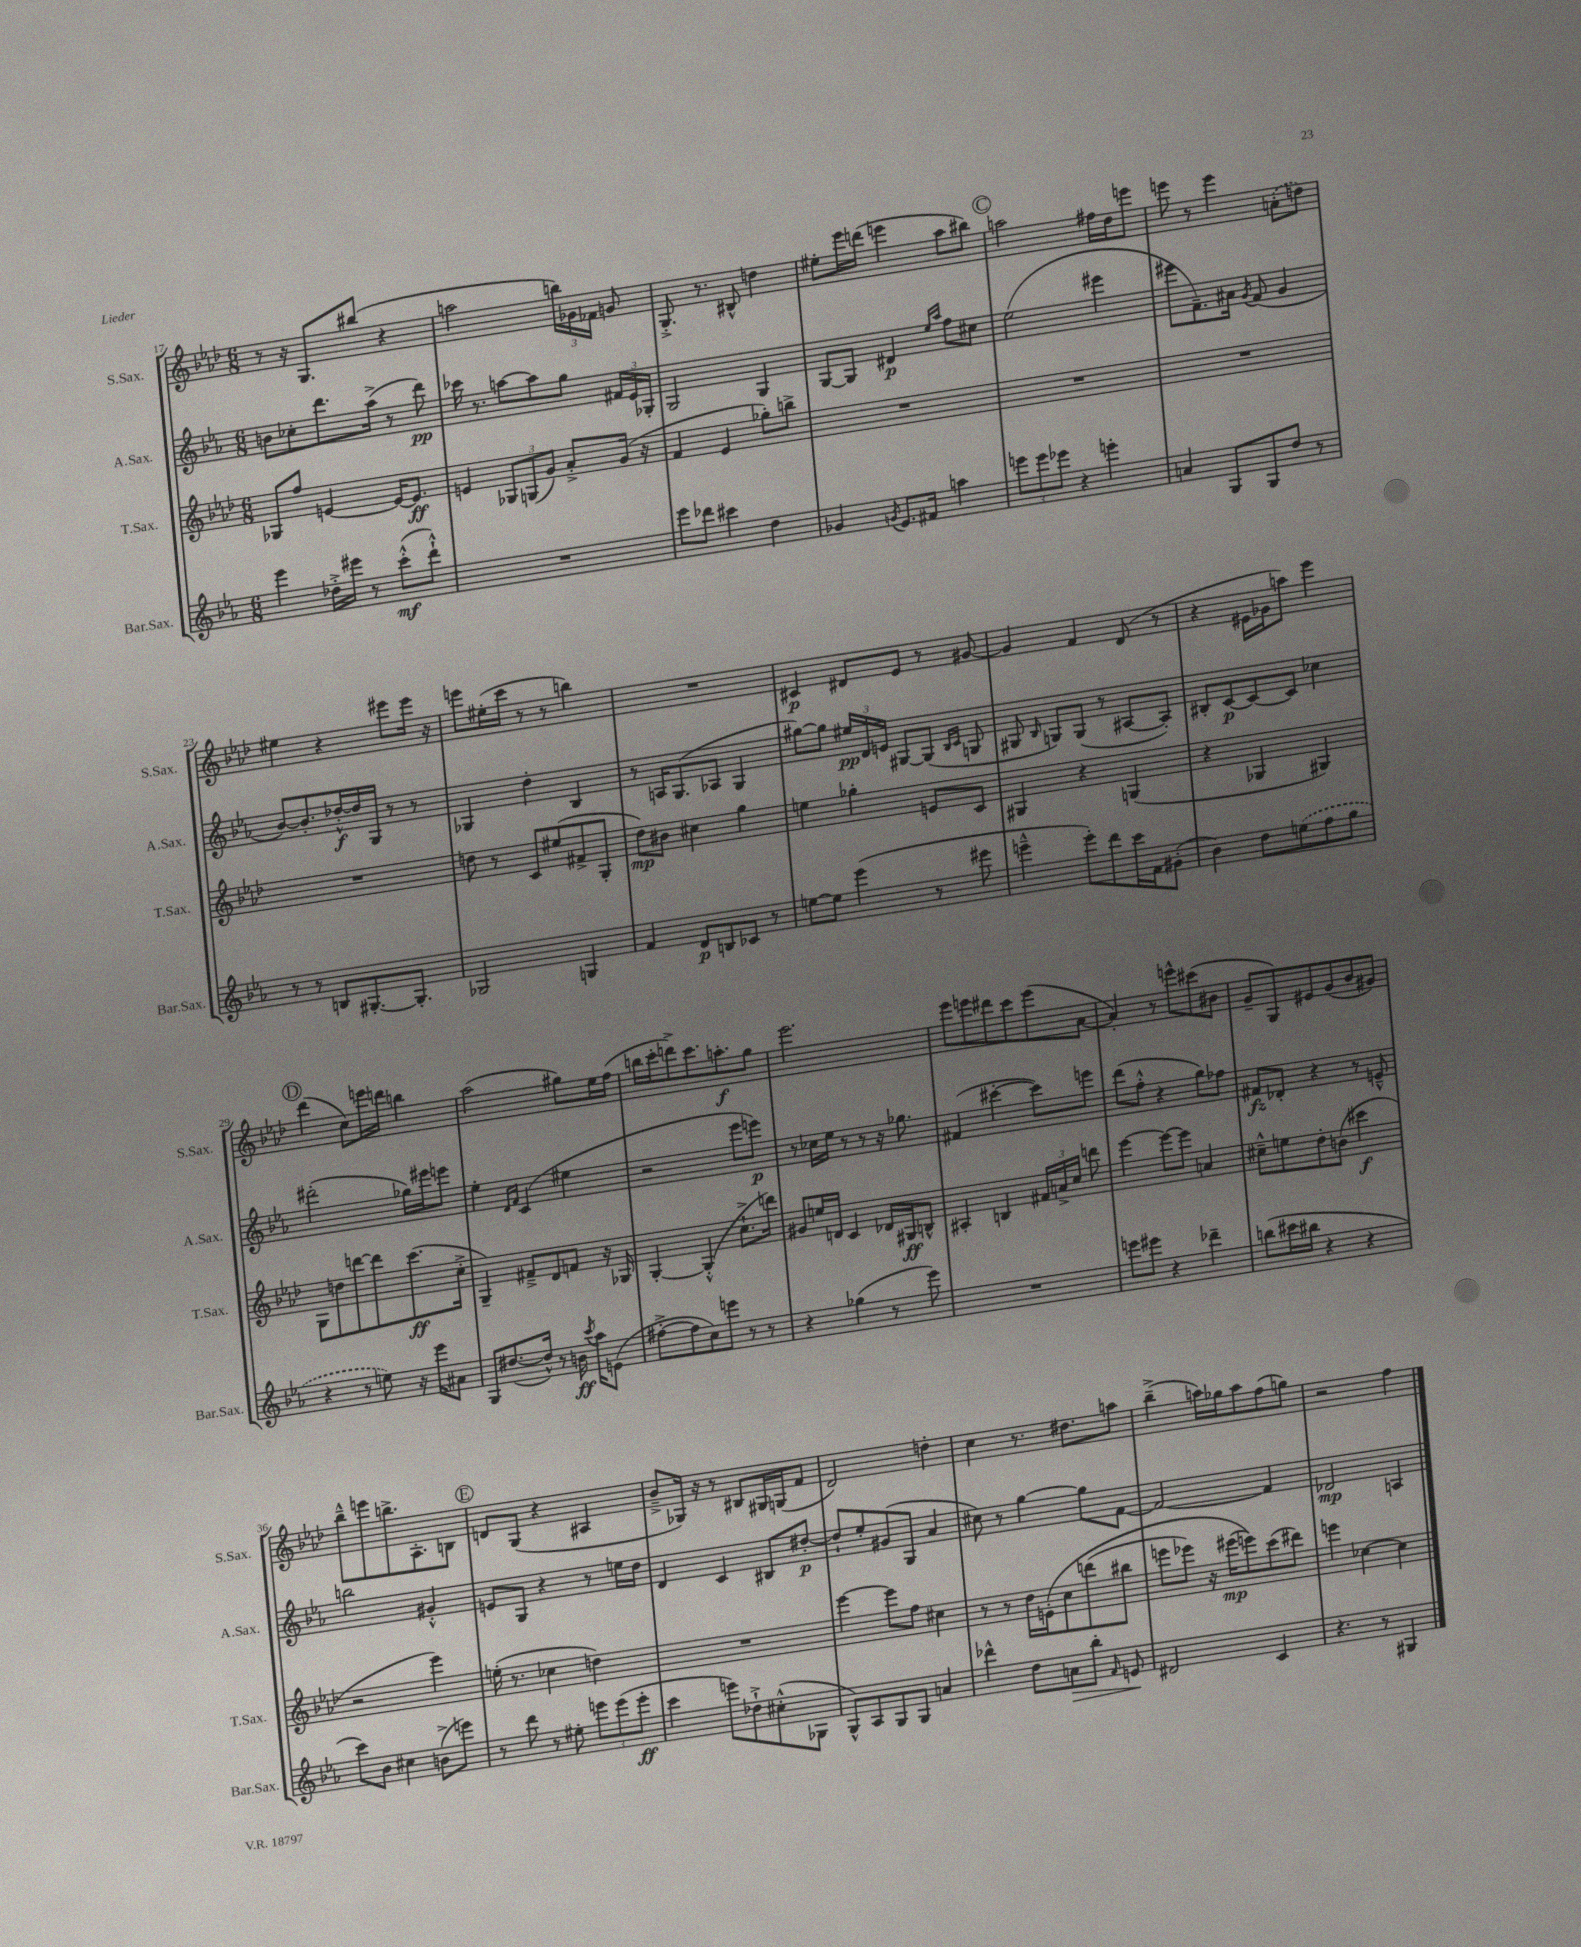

**kern	**kern	**kern	**kern
*staff4	*staff3	*staff2	*staff1
*clefG2	*clefG2	*clefG2	*clefG2
*k[b-e-a-]	*k[b-e-a-d-]	*k[b-e-a-]	*k[b-e-a-d-]
*M6/8	*M6/8	*M6/8	*M6/8
4eee-	8G-	8b	8r
.	8ff	8cc-'	16r
.	.	.	8.G
16dd-'^	[4e	8.ddd	.
16eee#	.	.	.
8r	.	.	(8bb#
.	.	(16aa-^	.
(8ccc'^^	16e_	8r	4r
.	8.e]	.	.
8ddd`^^)	.	8ddd)	.
=	=	=	=
2.r	4e	16ccc-	2aa
.	.	8.r	.
.	12G-	[8aa	.
.	(12G	.	.
.	.	8aa]	.
.	12g)	.	.
.	8a-'^	8gg	24bb)
.	.	.	24g-
.	.	.	24f-
.	(16g	24f#	8g
.	.	24e-	.
.	16r	.	.
.	.	24G-'	.
=	=	=	=
8eee-	4f	2G	8.G'^
8ddd-	.	.	.
.	.	.	8.r
4ccc#	4e-	.	.
.	.	.	8B#^^
4dd	8gg-')	4G	4dd
.	8bb^	.	.
=	=	=	=
4g-	2.r	[8G	8ee#'
.	.	8G]	16eee-
.	.	.	(16ddd
8qg	.	.	.
8.e-	.	4d#	4eee
16f#	.	.	.
.	.	16qqee-	.
.	.	16qqaa-	.
4aa	.	8ff	8aa-
.	.	8cc#	8bb#)
=	=	=	=
12eee	2.r	(2ee-	2aa
12eee	.	.	.
12eee-	.	.	.
4r	.	.	.
4eee'	.	4eee#	16ff#
.	.	.	16dd-
.	.	.	8eee
=	=	=	=
4a	2.r	8eee#	8eee
.	.	8.f~)	8r
8G	.	.	4eee
.	.	16a#	.
.	.	8qg	.
8G	.	(8f	.
8dd	.	4g	(8a'
8r	.	.	8dd)
=	=	=	=
8r	2.r	[8b-)	4ee#
8r	.	8.b-']	.
8B	.	.	4r
.	.	[16dd-'^^	.
[8.G#'	.	16dd-]	.
.	.	16G	.
.	.	8r	8eee#
8.G#']	.	.	.
.	.	8r	16eee#
.	.	.	16r
=	=	=	=
2G-	8dd	4G-	8eee
.	8r	.	(16ee#'
.	.	.	16ccc
.	8c	4dd'	8r
.	(8ee#	.	8r
4G	8f#^	4B-	4bb)
.	8G'	.	.
=	=	=	=
4f	8dd-)	8r	2.r
.	8b#	16A	.
.	.	(8.G	.
8d	4cc#	.	.
8B	.	8A-	.
8c-	4gg	4G	.
8r	.	.	.
=	=	=	=
[8ee	4ee	[8gg#)	4c#
8ee]	.	8gg#]	.
(4eee-	4gg-'	24ee#	8d#
.	.	24d	.
.	.	24e	.
.	.	[8G#	8e-
8r	8e	(8G#]	8r
.	.	16qqB-	.
.	.	16qqc	.
8eee#	8c	8G	[8g#
=	=	=	=
4eee~^^	4G#	8G#	4g#]
.	.	16qqB-	.
.	.	8G)	.
8eee')	4r	(8G	4f
8ddd	.	8r	.
16ccc	(4G	[8A#	(8d-
16f	.	.	.
(8g#'	.	8A#'])	8r
=	=	=	=
4b-)	4r	8B#'	4r
.	.	[8c	.
8dd	4G-	8c_	16e#
.	.	.	16g-
(8ee	.	8c]	8aa)
8ff	4G#)	4cc-	4eee-
8gg	.	.	.
=	=	=	=
4r	8G	(2ddd#'	(4ddd-
.	8dd	.	.
8r	[8ddd	.	8cc)
8ee)	8ddd]	.	16eee
.	.	.	16ddd
16r	(8.ccc	16gg-)	4bb
16eee-	.	16eee#	.
8a#	.	8eee	.
.	16cc'^	.	.
=	=	=	=
8G	4G~)	4ee-'	(2aa-
([8.dd#	.	.	.
.	.	16qqd	.
.	.	16qqf	.
.	8f#~^	(4c	.
16dd#^^])	.	.	.
8r	8d-	.	.
16b	8f	4ee#	8gg#)
8qccc	.	.	.
16aa-	.	.	.
(8e	16r	.	16ee-
.	16G-	.	(16ff
=	=	=	=
[8ff#'^	[4G'	2r	16bb
.	.	.	16ccc'
8ff#]	.	.	8ddd^)
8cc)	(4G'^^]	.	8.ccc
8eee	.	.	.
.	.	.	8.aa'
8r	8.cc`^	8eee-	.
8r	.	8eee)	8gg
.	16ddd)	.	.
=	=	=	=
4r	8g#	8r	2.eee-
.	16ee	16cc-	.
.	16d	16ee-	.
(4gg-	4c	8r	.
.	.	8r	.
8r	16d-	16r	.
.	16G#	8.gg-	.
8eee-)	8B^^	.	.
=	=	=	=
2.r	4A#'	(4f#	8eee-
.	.	.	8eee
.	4B	[4ccc#'	8ddd#
.	.	.	8ccc
.	24f#	8ccc#])	(8eee
.	24a^	.	.
.	24cc	.	.
.	8ddd	8eee	[8a-
=	=	=	=
8eee	[4eee-	(8ddd	4a-'])
8eee#	.	8ff'^^	.
4r	8eee-_	4r	8r
.	8eee-]	.	8eee^^
4ddd-~	4a	8gg)	(8ccc#
.	.	8ff-	8b#
=	=	=	=
(8bb	8cc#~^^	8f#	8g~
16ccc#	8ee	8d-'	8G)
16bb#	.	.	.
4r	8dd-'	4r	8e#
.	(8b	.	(8g
4r	4ccc#	8r	8b-
.	.	8e~^^	8g#)
=	=	=	=
8ccc)	2r	2bb	8bb-~^^
8b-	.	.	8eee
4cc#	.	.	8.bb^
.	.	.	8.A-'
(8b^	4eee-)	4g#'^^	.
8eee)	.	.	8B
=	=	=	=
8r	(16ee'	8e	8d
.	8.r	.	.
8ddd	.	8G	(8G
8r	4cc-	4r	4r
8ee#'	.	.	.
12eee	4dd)	8r	4A#
(12eee	.	.	.
.	.	16ee	.
12eee'	.	.	.
.	.	16dd	.
=	=	=	=
4ccc	2.r	4d	8b-~^
.	.	.	16G-)
.	.	.	16r
8eee)	.	4c	8r
8dd-`^	.	.	8B#
(8cc#'^^	.	8B#	16G#
.	.	.	(16G
8G-	.	[8dd#'	8f
=	=	=	=
8G^^)	[4eee-	8dd#`]	2d-)
8A-	.	8ee-'	.
8G	8eee-]	(8g#	.
8G	8ff	8G	.
4a	4cc#	4a-	4dd'
=	=	=	=
4ddd-^^	8r	8cc#)	4cc
.	8r	8r	.
8dd	16dd-	[4gg	8.r
.	&(16e'	.	.
8a	8cc	.	.
.	.	.	8.dd#
8bb-'	(8ddd	8gg]	.
16qqf	.	.	.
8e	8bb#	[8f	8aa
=	=	=	=
2d#	8eee	2f_	(4bb-~^
.	8eee-)	.	.
.	16r	.	16aa)
.	(16eee#	.	16gg-
.	8eee)&)	.	8aa
4c	(8ccc	4f]	(8ff
.	8ddd#)	.	8gg)
=	=	=	=
4.r	4eee	2d-	2r
.	[4cc-	.	.
8r	.	.	.
4G#	4cc-]	4A	4ff
==	==	==	==
*-	*-	*-	*-
